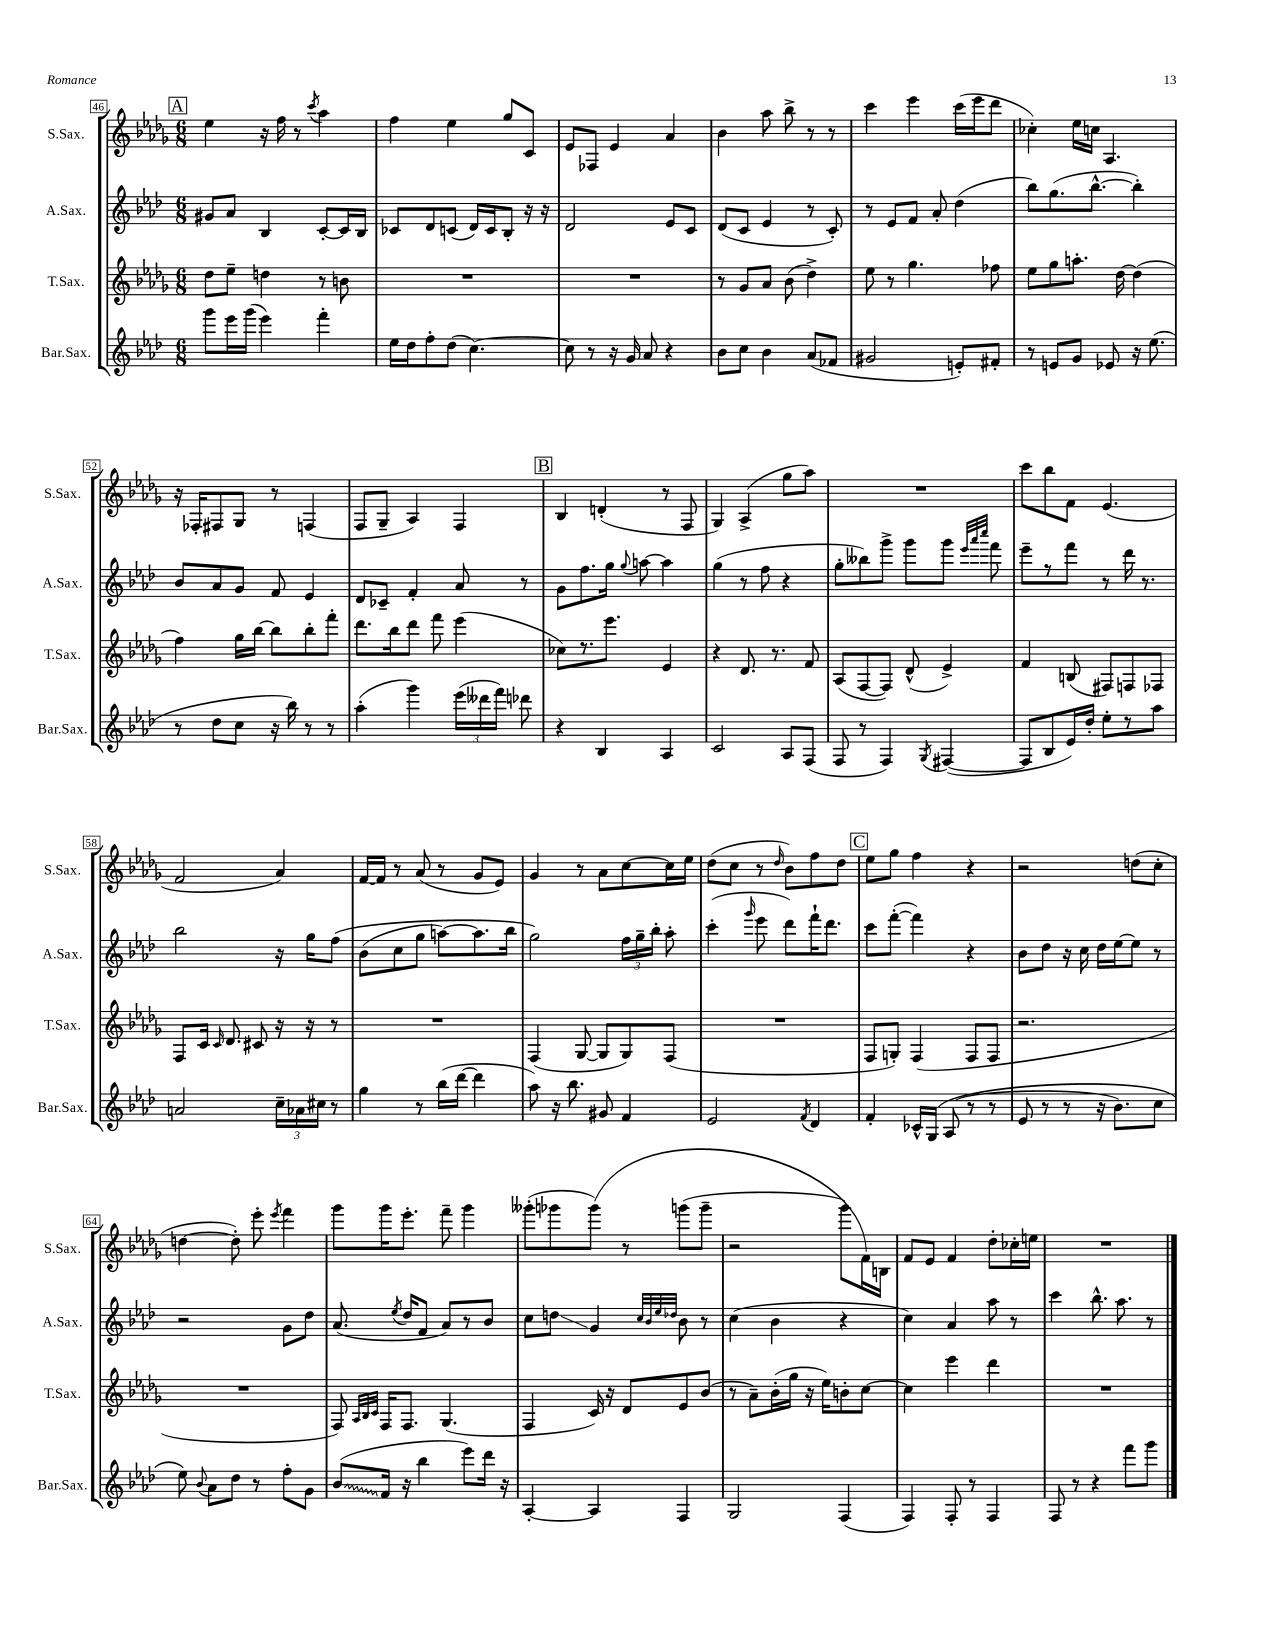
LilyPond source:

<<
\new StaffGroup <<
\new Staff = "s0" \with { instrumentName = "S.Sax." shortInstrumentName = "S.Sax." } {
    \clef treble \key des \major \numericTimeSignature \time 6/8
    \autoBeamOff \mark \markup { \box "A" } ees''4 r16 f''16 r8 \acciaccatura { c'''8 } aes''4 |
    f''4 ees''4 ges''8[ c'8] |
    ees'8[ fes8] ees'4 aes'4 |
    bes'4 aes''8 bes''8-> r8 r8 |
    c'''4 ees'''4 c'''16[( ees'''16 des'''8] |
    ces''4-.) ees''16[ c''16] aes4. |
    r16 fes16[-. fis8 ges8] r8 f4( |
    f8[ ges8]-- aes4) f4 |
    \mark \markup { \box "B" } bes4 d'4-.( r8 f8 |
    ges4) aes4->( ges''8[ aes''8]) |
    R2. |
    c'''8[ bes''8 f'8] ees'4.( |
    f'2 aes'4) |
    f'16[~ f'16] r8 aes'8( r8 ges'8[ ees'8]) |
    ges'4 r8 aes'8[ c''8~ c''16 ees''16] |
    des''8[( c''8] r8 \grace { des''16 } bes'8[) f''8 des''8] |
    \mark \markup { \box "C" } ees''8[ ges''8] f''4 r4 |
    r2 d''8[( c''8]-. |
    d''4~ d''8-.) ees'''8-. \acciaccatura { ees'''8 } f'''4 |
    ges'''8[ ges'''16 ees'''8.]-. f'''8-- ges'''4 |
    geses'''8[-.( ges'''8 ges'''8])\( r8 g'''8[( g'''8]-- |
    r2 ges'''8[) f'16\) b16] |
    f'8[ ees'8] f'4 des''8[-. ces''16-. e''16] |
    R2. \bar "|." |
}
\new Staff = "s1" \with { instrumentName = "A.Sax." shortInstrumentName = "A.Sax." } {
    \clef treble \key aes \major \numericTimeSignature \time 6/8
    \autoBeamOff \mark \markup { \box "A" } gis'8[ aes'8] bes4 c'8[~-. c'16 bes16] |
    ces'8[ des'8 c'8]( des'16[) c'16 bes8]-. r16 r16 |
    des'2 ees'8[ c'8] |
    des'8[( c'8] ees'4 r8 c'8-.) |
    r8 ees'8[ f'8] aes'8-. des''4( |
    bes''8[) g''8.( bes''8.]~-^ bes''4-.) |
    bes'8[ aes'8 g'8] f'8 ees'4 |
    des'8[ ces'8]-- f'4-. aes'8 r8 |
    \mark \markup { \box "B" } g'8[ f''8. g''16] \appoggiatura { g''8 } a''8~ a''4 |
    g''4( r8 f''8 r4 |
    g''8[-. beses''8) g'''8]-> g'''8[ g'''8] \grace { ees'''32[ aes'''32 c''''32] } f'''8 |
    ees'''8[-- r8 f'''8] r8 des'''16 r8. |
    bes''2 r16 g''16[ f''8]\( |
    bes'8[( c''8 g''8] a''8[~) a''8. bes''16] |
    g''2\) \tuplet 3/2 { f''16[ g''16-- bes''16]-. } aes''8-. |
    c'''4-.( \grace { g'''16 } ees'''8 des'''8[) f'''16-! des'''8.] |
    \mark \markup { \box "C" } c'''8[ f'''8]~-.( f'''4) r4 |
    bes'8[ des''8] r16 c''16 des''16[ ees''16~ ees''8] r8 |
    r2 g'8[ des''8] |
    aes'8.( \acciaccatura { ees''8 } des''16[ f'8] aes'8[) r8 bes'8] |
    c''8[ d''8]\glissando g'4 \grace { c''32[ bes'32 ees''32 des''32] } bes'8 r8 |
    c''4( bes'4 r4 |
    c''4) aes'4 aes''8 r8 |
    c'''4 bes''8.-^ aes''8. r8 \bar "|." |
}
\new Staff = "s2" \with { instrumentName = "T.Sax." shortInstrumentName = "T.Sax." } {
    \clef treble \key des \major \numericTimeSignature \time 6/8
    \autoBeamOff \mark \markup { \box "A" } des''8[ ees''8]-- d''4 r8 b'8 |
    R2. |
    R2. |
    r8 ges'8[ aes'8] bes'8( des''4->) |
    ees''8 r8 ges''4. fes''8 |
    ees''8[ ges''8 a''8.]-. des''16~ des''4( |
    f''4) ges''16[ bes''16]~ bes''8[ bes''8-. f'''8]-. |
    des'''8.[ bes''16 des'''8] f'''8 ees'''4( |
    \mark \markup { \box "B" } ces''8[) r8. ees'''8.] ees'4 |
    r4 des'8. r8. f'8 |
    aes8[( f8~ f8]) des'8-^( ees'4->) |
    f'4 b8( fis8[) f8 fes8] |
    f8[ c'16] \grace { c'16 } des'8. cis'8 r16 r16 r8 |
    R2. |
    f4( ges8~ ges8[ ges8) f8]( |
    R2. |
    \mark \markup { \box "C" } f8[ g8]-.) f4( f8[ f8] |
    r2. |
    R2. |
    f8) \grace { aes32[ bes32 c'32] } f16[ f8.] ges4.( |
    f4 c'16) r16 des'8[ ees'8 bes'8]( |
    r8 aes'8[--) bes'16-.( ges''16] r16 ees''16[) b'8-. c''8]~ |
    c''4 ees'''4 des'''4 |
    R2. \bar "|." |
}
\new Staff = "s3" \with { instrumentName = "Bar.Sax." shortInstrumentName = "Bar.Sax." } {
    \clef treble \key aes \major \numericTimeSignature \time 6/8
    \autoBeamOff \mark \markup { \box "A" } g'''8[ ees'''16 g'''16]( ees'''4) f'''4-. |
    ees''16[ des''16 f''8-. des''8]( c''4.~) |
    c''8 r8 r16 g'16 aes'8 r4 |
    bes'8[ c''8] bes'4 aes'8[( fes'8] |
    gis'2 e'8[-.) fis'8]-. |
    r8 e'8[ g'8] ees'8 r16 ees''8.( |
    r8 des''8[ c''8] r16 bes''16) r8 r8 |
    aes''4-.( g'''4) \tuplet 3/2 { ees'''16[( deses'''16 f'''16]) } des'''8 |
    \mark \markup { \box "B" } r4 bes4 aes4 |
    c'2 aes8[ f8]( |
    f8 r8 f4) \acciaccatura { g8 } fis4~( |
    fis8[ bes8 ees'16) des''16]-. ees''8[-. r8 aes''8] |
    a'2 \tuplet 3/2 { c''16[-- aes'16 cis''16] } r8 |
    g''4 r8 bes''16[( des'''16]~ des'''4 |
    aes''8) r16 bes''8. gis'8 f'4 |
    ees'2 \acciaccatura { f'8 } des'4 |
    \mark \markup { \box "C" } f'4-. ces'16[-^ g16]\( aes8( r8 r8 |
    ees'8 r8 r8 r16 bes'8.[) c''8] |
    ees''8\) \appoggiatura { bes'8 } aes'8[ des''8] r8 f''8[-. g'8] |
    \once \override Glissando.style = #'zigzag bes'8[\glissando( f'16] r16 bes''4 ees'''8[) des'''16] r16 |
    aes4~-. aes4 f4 |
    g2 f4( |
    f4) f8-. r8 f4 |
    f8 r8 r4 f'''8[ g'''8] \bar "|." |
}
>>
>>
\layout { \context { \Score currentBarNumber = #46 \override BarNumber.stencil = #(make-stencil-boxer 0.1 0.3 ly:text-interface::print) } }
